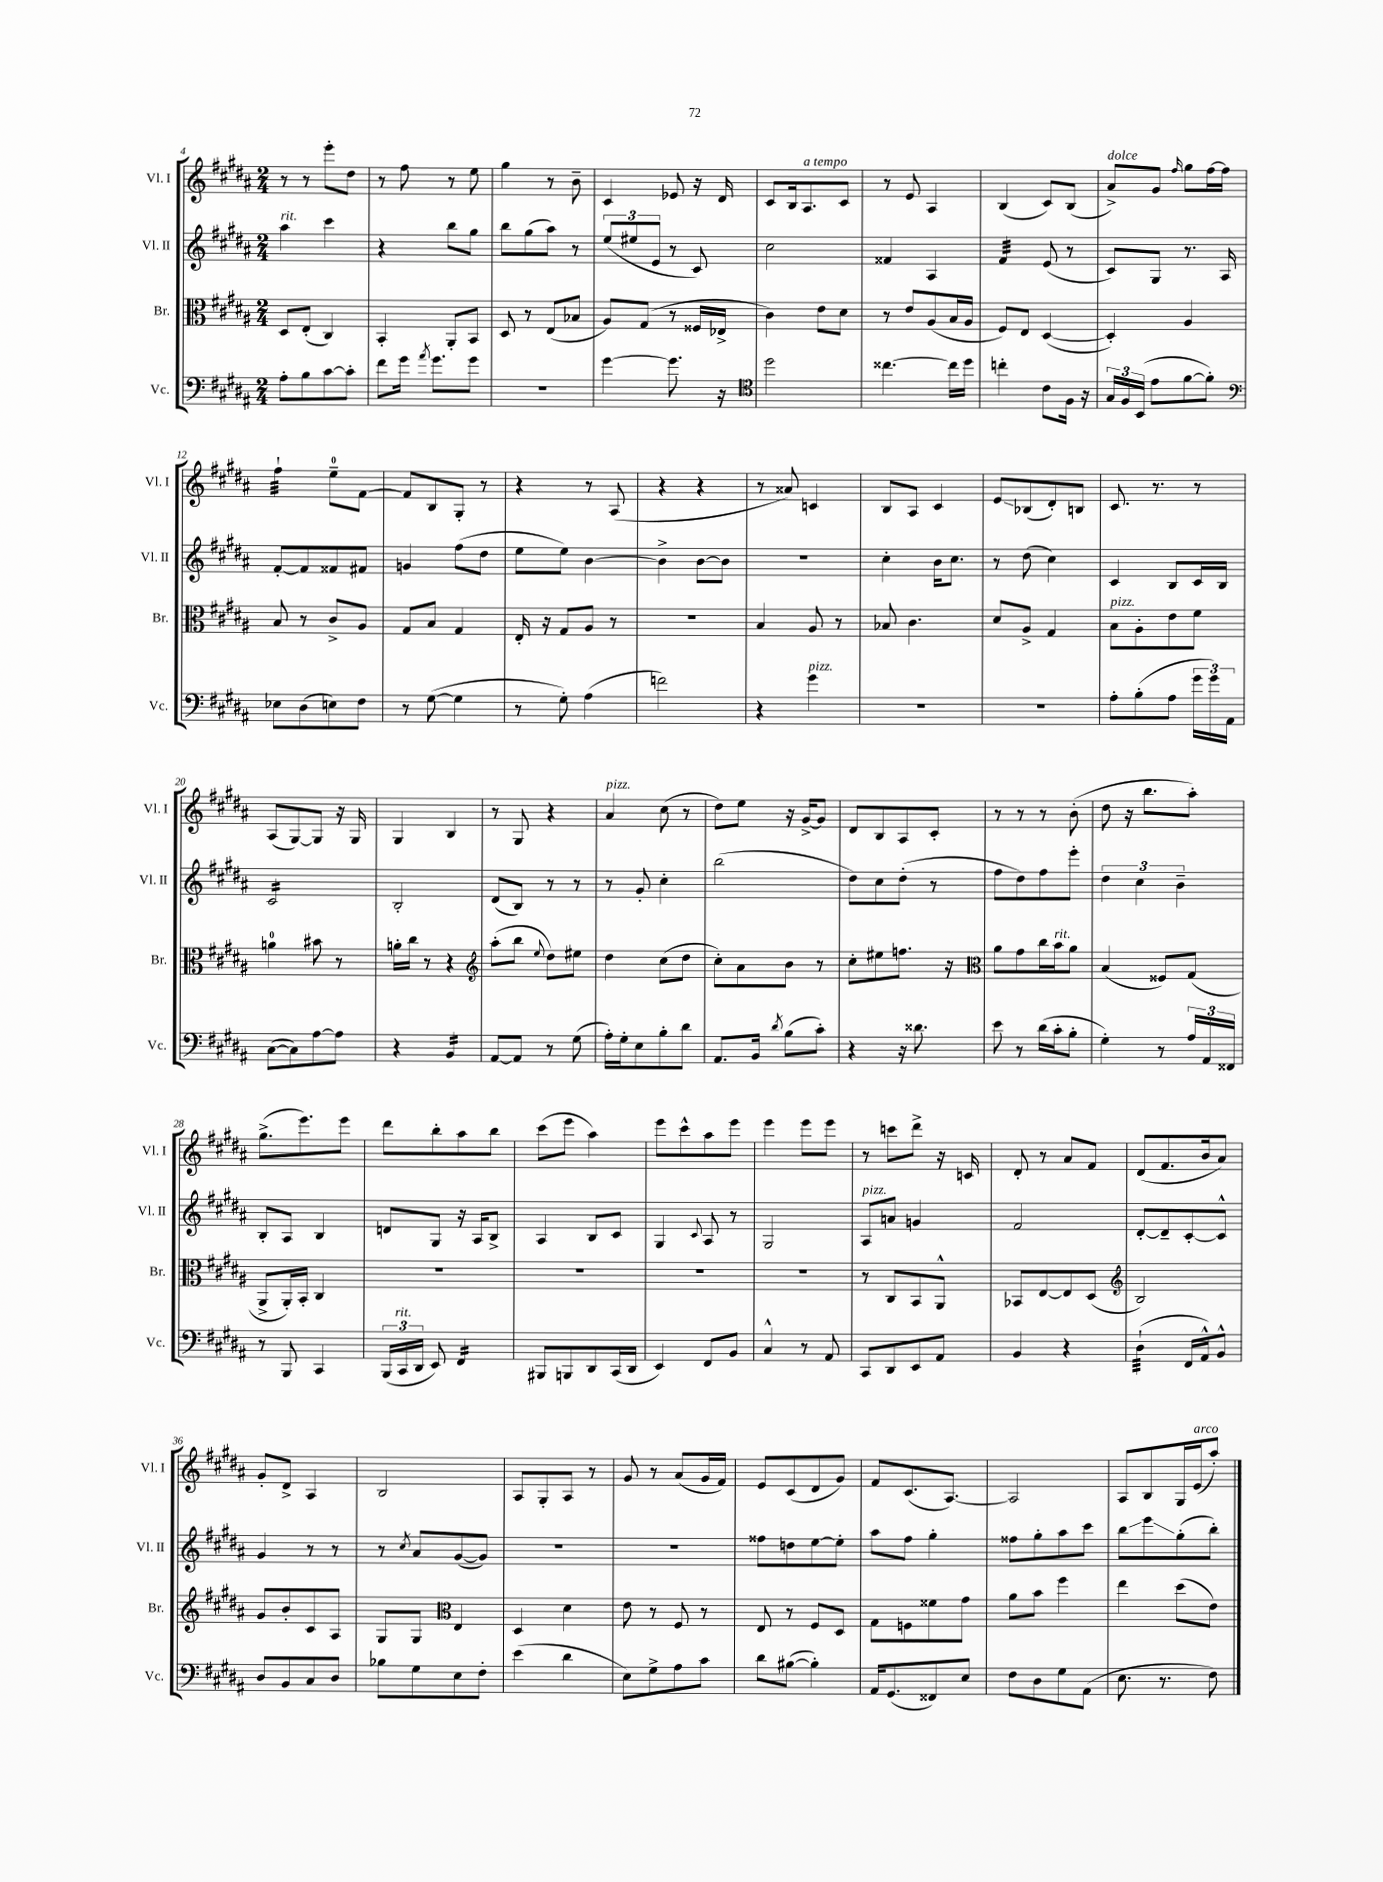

**kern	**kern	**kern	**kern
*staff4	*staff3	*staff2	*staff1
*clefF4	*clefC3	*clefG2	*clefG2
*k[f#c#g#d#a#]	*k[f#c#g#d#a#]	*k[f#c#g#d#a#]	*k[f#c#g#d#a#]
*M2/4	*M2/4	*M2/4	*M2/4
8A#'\L	8D#/L	4aa#\	8r
8B\	(8E'/J	.	8r
[8c#\	4C#/)	4ccc#\	8eee'\L
8c#'\]J	.	.	8dd#\J
=	=	=	=
8f#\L	4BB'/	4r	8r
16g#\Jk	.	.	8ff#\
8qa#/	.	.	.
8.g#\L	.	.	.
.	8AA#'/L	8bb\L	8r
8g#\J	8BB/J	8gg#\J	8ee\
=	=	=	=
2r	8D#/	8bb\L	4gg#\
.	8r	(8gg#\	.
.	(8E/L	8aa#\J)	8r
.	8B-/J	8r	8b~\
=	=	=	=
[4g#\	8A#/L)	(12ee/L	4c#/
.	.	12ee#/	.
.	(8G#/J	.	.
.	.	12e/J	.
8.g#\]	8r	8r	8e-/
.	16F##/LL	8c#/)	16r
16r	16E-^/JJ	.	16d#/
=	=	=	=
*clefC4	*	*	*
2dd#\	4c#\)	2cc#\	8c#/L
.	.	.	16B/k
.	.	.	8.A#/
.	8e\L	.	.
.	8d#\J	.	8c#/J
=	=	=	=
[4.cc##\	8r	4f##/	8r
.	8e/L	.	8e/
.	(8A#/	4A#/	4A#/
16cc##\]LL	16B/L	.	.
16dd#\JJ	16A#/JJ	.	.
=	=	=	=
4cc'\	8F#/L)	4f#/	(4B/
.	8E/J	.	.
8c#\L	([4D#/	(8e/	8c#/L)
16F#\Jk	.	8r	(8B/J
16r	.	.	.
=	=	=	=
24G#/LL	4D#'/])	8c#/L)	8a#^/L)
24F#/	.	.	.
(24BB/JJ	.	.	.
8e\L	.	8G#/J	8g#/J
.	.	.	16qqff#/
[8f#\	4A#/	8.r	8gg#\L
8f#'\]J)	.	.	[16ff#\L
.	.	16A#/	16ff#\]JJ
=	=	=	=
*clefF4	*	*	*
8E-\L	8B/	[8f#'/L	4ff#`\
(8D#\	8r	8f#/]	.
8E\)	8c#^/L	8f##/	8ee~\L
8F#\J	8A#/J	8f#/J	[8f#\J
=	=	=	=
8r	8G#/L	4g/	8f#/]L
([8G#\	8B/J	.	8B/
4G#\]	4G#/	(8ff#\L	8G#'/J
.	.	8dd#\J	8r
=	=	=	=
8r	16E'/	8ee\L	4r
.	16r	.	.
8G#'\)	8G#/L	8ee\J)	.
(4A#\	8A#/J	[4b\	8r
.	8r	.	(8A#/
=	=	=	=
2f\)	2r	4b^\]	4r
.	.	[8b\L	4r
.	.	8b\]J	.
=	=	=	=
4r	4B/	2r	8r
.	.	.	8a##/)
4g#\	8A#/	.	4c/
.	8r	.	.
=	=	=	=
2r	8B-/	4cc#'\	8B/L
.	4.c#\	.	8A#/J
.	.	16b\LK	4c#/
.	.	8.cc#\J	.
=	=	=	=
2r	8d#/L	8r	8e/L
.	8A#^/J	(8dd#\	(8B-/
.	4G#/	4cc#\)	8d#'/)
.	.	.	8B/J
=	=	=	=
8A#'\L	8B\L	4c#/	8.c#/
(8B'\	8A#'\	.	.
.	.	.	8.r
8A#\J	8e\	8B/L	.
24g#\LL	8f#\J	16c#/L	8r
24g#\)	.	.	.
.	.	16B/JJ	.
24AA#\JJ	.	.	.
=	=	=	=
([8C#\L	4a\	2c#/	(8A#/L
8C#\])	.	.	[8G#/)
[8A#\	8b#\	.	8G#/]J
8A#\]J	8r	.	16r
.	.	.	16G#/
=	=	=	=
4r	16a'\LL	2B'/	4G#/
.	16cc#\JJ	.	.
.	8r	.	.
4BB/	4r	.	4B/
=	=	=	=
*	*clefG2	*	*
[8AA#/L	(8aa#'\L	(8d#/L	8r
8AA#/]J	8bb\J	8B/J)	8G#/
.	8qqee/	.	.
8r	8dd#\L)	8r	4r
(8G#\	8ee#\J	8r	.
=	=	=	=
16A#'\LL)	4dd#\	8r	4a#/
16G#'\J	.	.	.
8E\	.	8g#'/	.
8B'\	(8cc#\L	4cc#'\	(8cc#\
8d#\J	8dd#\J	.	8r
=	=	=	=
8.AA#/L	8cc#'\L)	(2bb\	8dd#\L)
.	8a#\	.	8ee\J
16BB/Jk	.	.	.
8qd#/	.	.	.
(8B\L	8b\J	.	16r
.	.	.	[16g#^/LK
8c#'\J)	8r	.	8g#/]J
=	=	=	=
4r	8cc#'\L	8dd#\L)	8d#/L
.	8ee#\	8cc#\	8B/
16r	8.ff\J	(8dd#'\J	8A#/
8.d##\	.	.	.
.	.	8r	8c#'/J
.	16r	.	.
=	=	=	=
*	*clefC3	*	*
8e\	8a#\L	8ff#\L	8r
8r	8g#\	8dd#\)	8r
(16d#\LL	16cc#\L	8ff#\	8r
16c#'\J	16b\J	.	.
8B'\J	8a#\J	8eee'\J	(8b'\
=	=	=	=
4G#'\)	(4B/	6dd#\	8dd#\
.	.	.	16r
.	.	6cc#\	.
.	.	.	8.bb\L
8r	8F##/L)	.	.
.	.	6b~\	.
24A#/LL	(8G#/J	.	8aa#'\J)
24AA#/	.	.	.
24FF##/JJ	.	.	.
=	=	=	=
8r	8AA#^/L	8B'/L	(8.gg#^\L
8BBB/	16AA#'/L)	8A#/J	.
.	16BB'/JJ	.	8.eee\)
4CC#/	4C#/	4B/	.
.	.	.	8eee\J
=	=	=	=
(24BBB/LL	2r	8d/L	8ddd#\L
24CC#/	.	.	.
24DD#/JJ	.	.	.
8EE/)	.	8G#/J	8bb'\
4FF#/	.	16r	8aa#\
.	.	16A#/LK	.
.	.	8B^/J	8bb\J
=	=	=	=
8BBB#/L	2r	4A#/	(8ccc#\L
8BBB/	.	.	8eee\J
8DD#/	.	8B/L	4aa#\)
(16CC#/L	.	8c#/J	.
16DD#/JJ	.	.	.
=	=	=	=
4EE/)	2r	4G#/	8eee\L
.	.	.	8ccc#^^\
.	.	8qqc#/	.
8FF#/L	.	8A#/	8aa#\
8BB/J	.	8r	8eee\J
=	=	=	=
4C#^^/	2r	2G#/	4eee\
8r	.	.	8eee\L
8AA#/	.	.	8eee\J
=	=	=	=
8CC#/L	8r	8A#/L	8r
8DD#/	8C#/L	8a/J	8ccc\L
8EE/	8BB/	4g/	8ddd#^\J
8AA#/J	8AA#^^/J	.	16r
.	.	.	16c/
=	=	=	=
4BB/	8BB-/L	2f#/	8d#'/
.	[8E/	.	8r
4r	8E/]	.	8a#/L
.	(8D#/J	.	8f#/J
=	=	=	=
*	*clefG2	*	*
(4D#`\	2B/)	[8d#'/L	(8d#/L
.	.	8d#~/]	8.f#/
16FF#/LL	.	[8c#'/	.
16AA#^^/J)	.	.	16b/k
8BB^^/J	.	8c#^^/]J	8a#/J)
=	=	=	=
8D#/L	8g#/L	4g#/	8g#'/L
8BB/	8b'/	.	8d#^/J
8C#/	8c#/	8r	4A#/
8D#/J	8A#/J	8r	.
=	=	=	=
8B-\L	8G#/L	8r	2B/
.	.	8qcc#/	.
8G#\	8G#/J	8a#/L	.
*	*clefC3	*	*
8E\	4E/	([8g#/	.
8F#'\J	.	8g#/]J)	.
=	=	=	=
(4e\	4D#/	2r	8A#/L
.	.	.	8G#'/
4d#\	4d#\	.	8A#/J
.	.	.	8r
=	=	=	=
8E\L)	8e\	2r	8g#/
8G#^\	8r	.	8r
8A#\	8F#/	.	(8a#/L
8c#\J	8r	.	16g#/L
.	.	.	16f#/JJ)
=	=	=	=
8d#\L	8E/	8ff##\L	8e/L
([8B#\J	8r	8dd\	(8c#/
4B#'\])	8F#/L	[8ee\	8d#/
.	8D#/J	8ee'\]J	8g#/J)
=	=	=	=
16AA#/LK	8G#\L	8aa#\L	8f#/L
(8.GG#/	.	.	.
.	8F\	8ff#\J	(8.c#/
8FF##/)	8f##\	4gg#'\	.
.	.	.	[8.A#/J)
8E/J	8g#\J	.	.
=	=	=	=
8F#\L	8a#\L	8ff##\L	2A#/]
8D#\	8b\J	8gg#'\	.
8G#\	4ff#\	8aa#\	.
(8AA#\J	.	8ccc#\J	.
=	=	=	=
8.E\	4ee\	8bb\L	8A#/L
.	.	8eee\	8B/
8.r	.	.	.
.	(8dd#\L	(8gg#'\	16G#/L
.	.	.	(16e/J
8F#\)	8e\J)	8bb'\J)	8aa#'/J)
==	==	==	==
*-	*-	*-	*-
